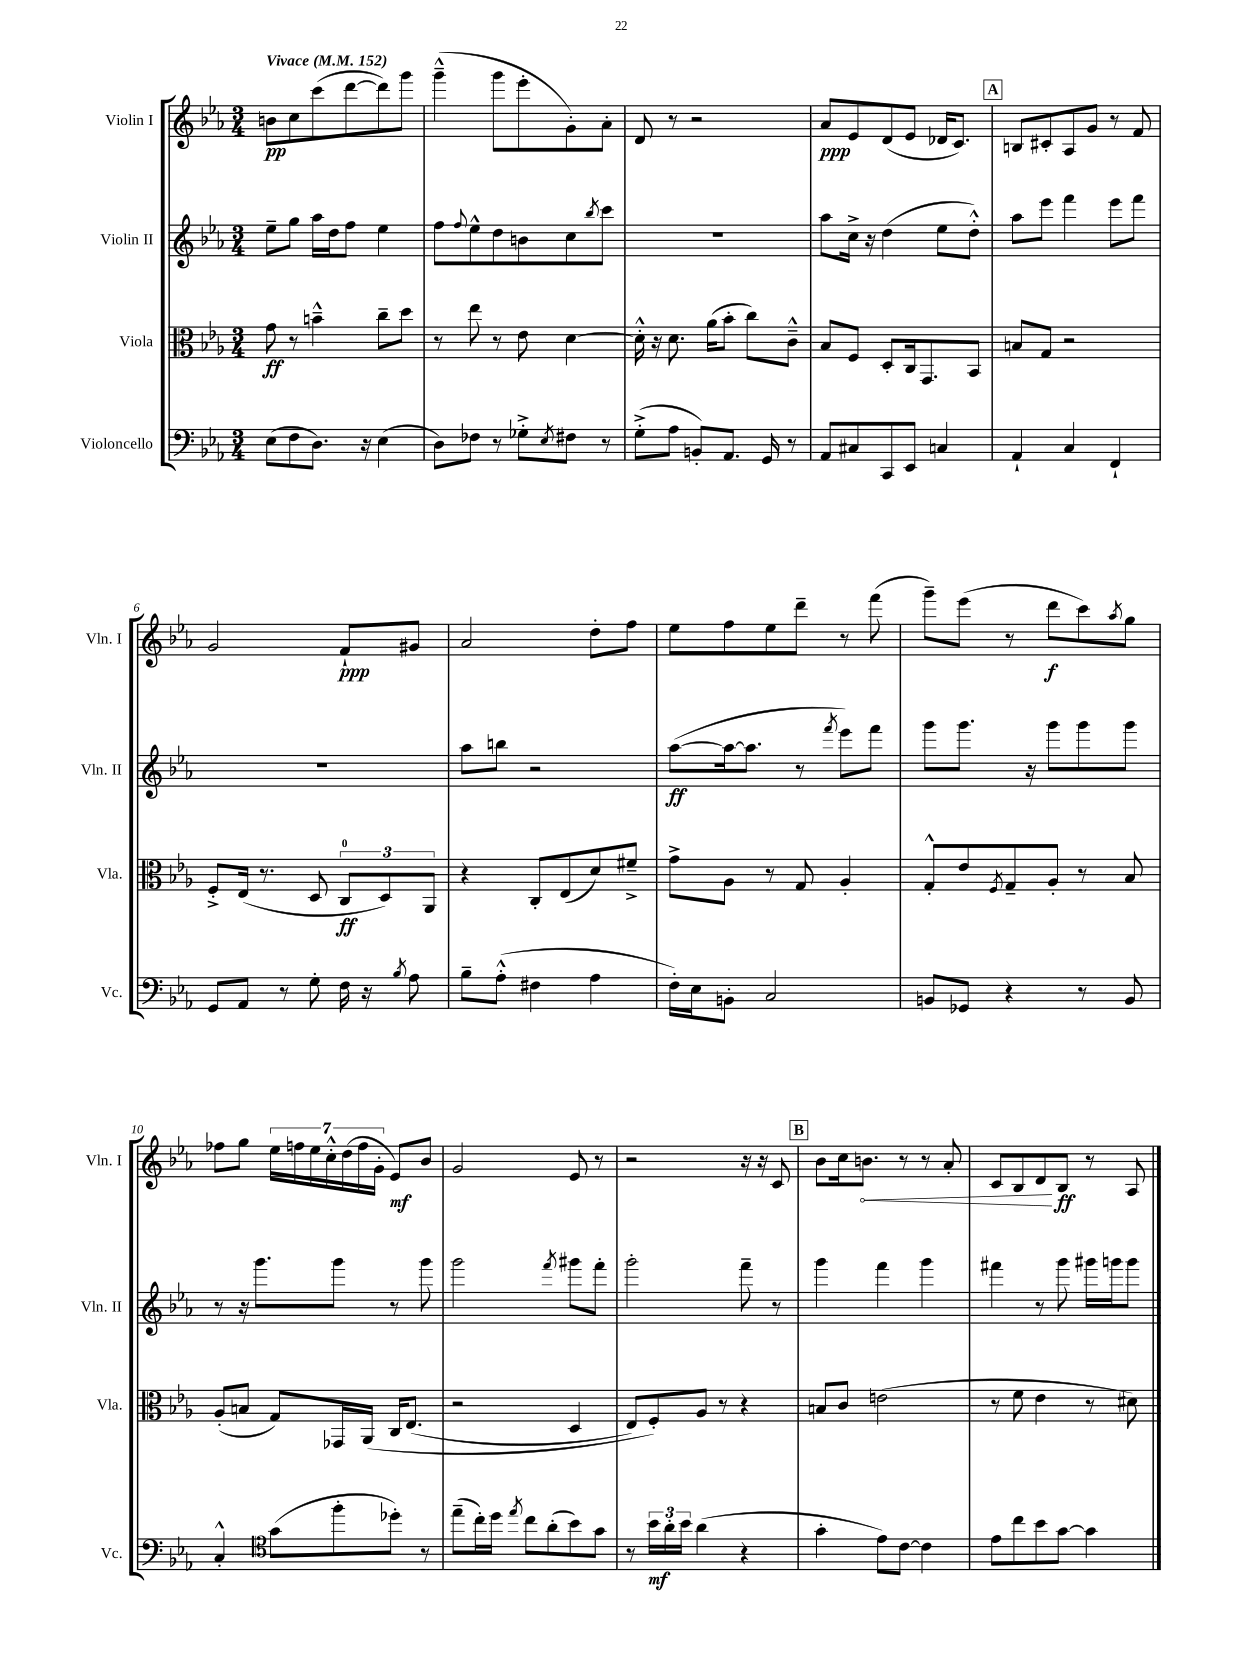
<<
\new StaffGroup <<
\new Staff = "s0" \with { instrumentName = "Violin I" shortInstrumentName = "Vln. I" } {
    \clef treble \key ees \major \numericTimeSignature \time 3/4 \tempo "Vivace" 4 = 152
    b'8\pp c''8 c'''8( d'''8~ d'''8) g'''8 |
    g'''4---^( g'''8 ees'''8-. g'8-.) aes'8-. |
    d'8 r8 r2 |
    aes'8\ppp ees'8 d'8( ees'8 des'16 c'8.) |
    \mark \markup { \box "A" } b8 cis'8-. aes8 g'8 r8 f'8 |
    g'2 f'8-!\ppp gis'8 |
    aes'2 d''8-. f''8 |
    ees''8 f''8 ees''8 d'''8-- r8 f'''8( |
    g'''8--) ees'''8( r8 d'''8\f c'''8) \acciaccatura { aes''8 } g''8 |
    fes''8 g''8 \tuplet 7/4 { ees''16 f''16 ees''16 c''16-.-^ d''16( f''16 g'16-. } ees'8\mf) bes'8 |
    g'2 ees'8 r8 |
    r2 r16 r16 c'8 |
    \mark \markup { \box "B" } bes'8 c''16 \once \override Hairpin.circled-tip = ##t b'8.\< r8 r8 aes'8-. |
    c'8 bes8 d'8\! bes8\ff r8 aes8 \bar "|." |
}
\new Staff = "s1" \with { instrumentName = "Violin II" shortInstrumentName = "Vln. II" } {
    \clef treble \key ees \major \numericTimeSignature \time 3/4
    ees''8-- g''8 aes''16 d''16 f''8 ees''4 |
    f''8 \appoggiatura { f''8 } ees''8-^ d''8 b'8 c''8 \acciaccatura { bes''8 } c'''8 |
    R2. |
    aes''8 c''16-> r16 d''4( ees''8 d''8-.-^) |
    \mark \markup { \box "A" } aes''8 ees'''8 f'''4 ees'''8 f'''8 |
    R2. |
    aes''8 b''8 r2 |
    aes''8~\ff( aes''16~ aes''8. r8 \acciaccatura { f'''8 } ees'''8) f'''8 |
    g'''8 g'''8. r16 g'''8 g'''8 g'''8 |
    r8 r16 g'''8. g'''8 r8 g'''8 |
    g'''2 \acciaccatura { f'''8 } gis'''8 f'''8-. |
    g'''2-. f'''8-- r8 |
    \mark \markup { \box "B" } g'''4 f'''4 g'''4 |
    fis'''4 r8 g'''8 gis'''16 g'''16 g'''8 \bar "|." |
}
\new Staff = "s2" \with { instrumentName = "Viola" shortInstrumentName = "Vla." } {
    \clef alto \key ees \major \numericTimeSignature \time 3/4
    g'8\ff r8 b'4---^ c''8-- d''8 |
    r8 ees''8 r8 ees'8 d'4~ |
    d'16-.-^ r16 d'8. aes'16( bes'8-. c''8) c'8---^ |
    bes8 f8 d8-. c16 g,8. bes,8 |
    \mark \markup { \box "A" } b8 g8 r2 |
    f8-.-> ees16( r8. d8 \tuplet 3/2 { c8-0\ff d8) aes,8 } |
    r4 c8-. ees8( d'8) fis'8---> |
    g'8-> aes8 r8 g8 aes4-. |
    g8-.-^ ees'8 \acciaccatura { f8 } g8-- aes8-. r8 bes8 |
    aes8-.( b8 g8) ges,16 aes,16\( c16 ees8.( |
    r2 d4 |
    ees8) f8-.\) aes8 r8 r4 |
    \mark \markup { \box "B" } b8 c'8 e'2( |
    r8 f'8 ees'4 r8 dis'8) \bar "|." |
}
\new Staff = "s3" \with { instrumentName = "Violoncello" shortInstrumentName = "Vc." } {
    \clef bass \key ees \major \numericTimeSignature \time 3/4
    ees8( f8 d8.) r16 ees4( |
    d8) fes8 r8 ges8-.-> \acciaccatura { ees8 } fis8 r8 |
    g8-.->( aes8 b,8-.) aes,8. g,16 r8 |
    aes,8 cis8 c,8 ees,8 c4 |
    \mark \markup { \box "A" } aes,4-! c4 f,4-! |
    g,8 aes,8 r8 g8-. f16 r16 \acciaccatura { bes8 } aes8 |
    bes8-- aes8-.-^( fis4 aes4 |
    f16-.) ees16 b,8-. c2 |
    b,8 ges,8 r4 r8 b,8 |
    c4-.-^ \clef tenor g'8( f''8-. des''8-.) r8 |
    ees''8--( c''16-.) d''16 \acciaccatura { ees''8 } c''8 aes'8-.( bes'8) g'8 |
    r8 \tuplet 3/2 { bes'16\mf aes'16-. bes'16 } aes'4( r4 |
    \mark \markup { \box "B" } g'4-. ees'8) c'8~ c'4 |
    ees'8 c''8 bes'8 g'8~ g'4 \bar "|." |
}
>>
>>
